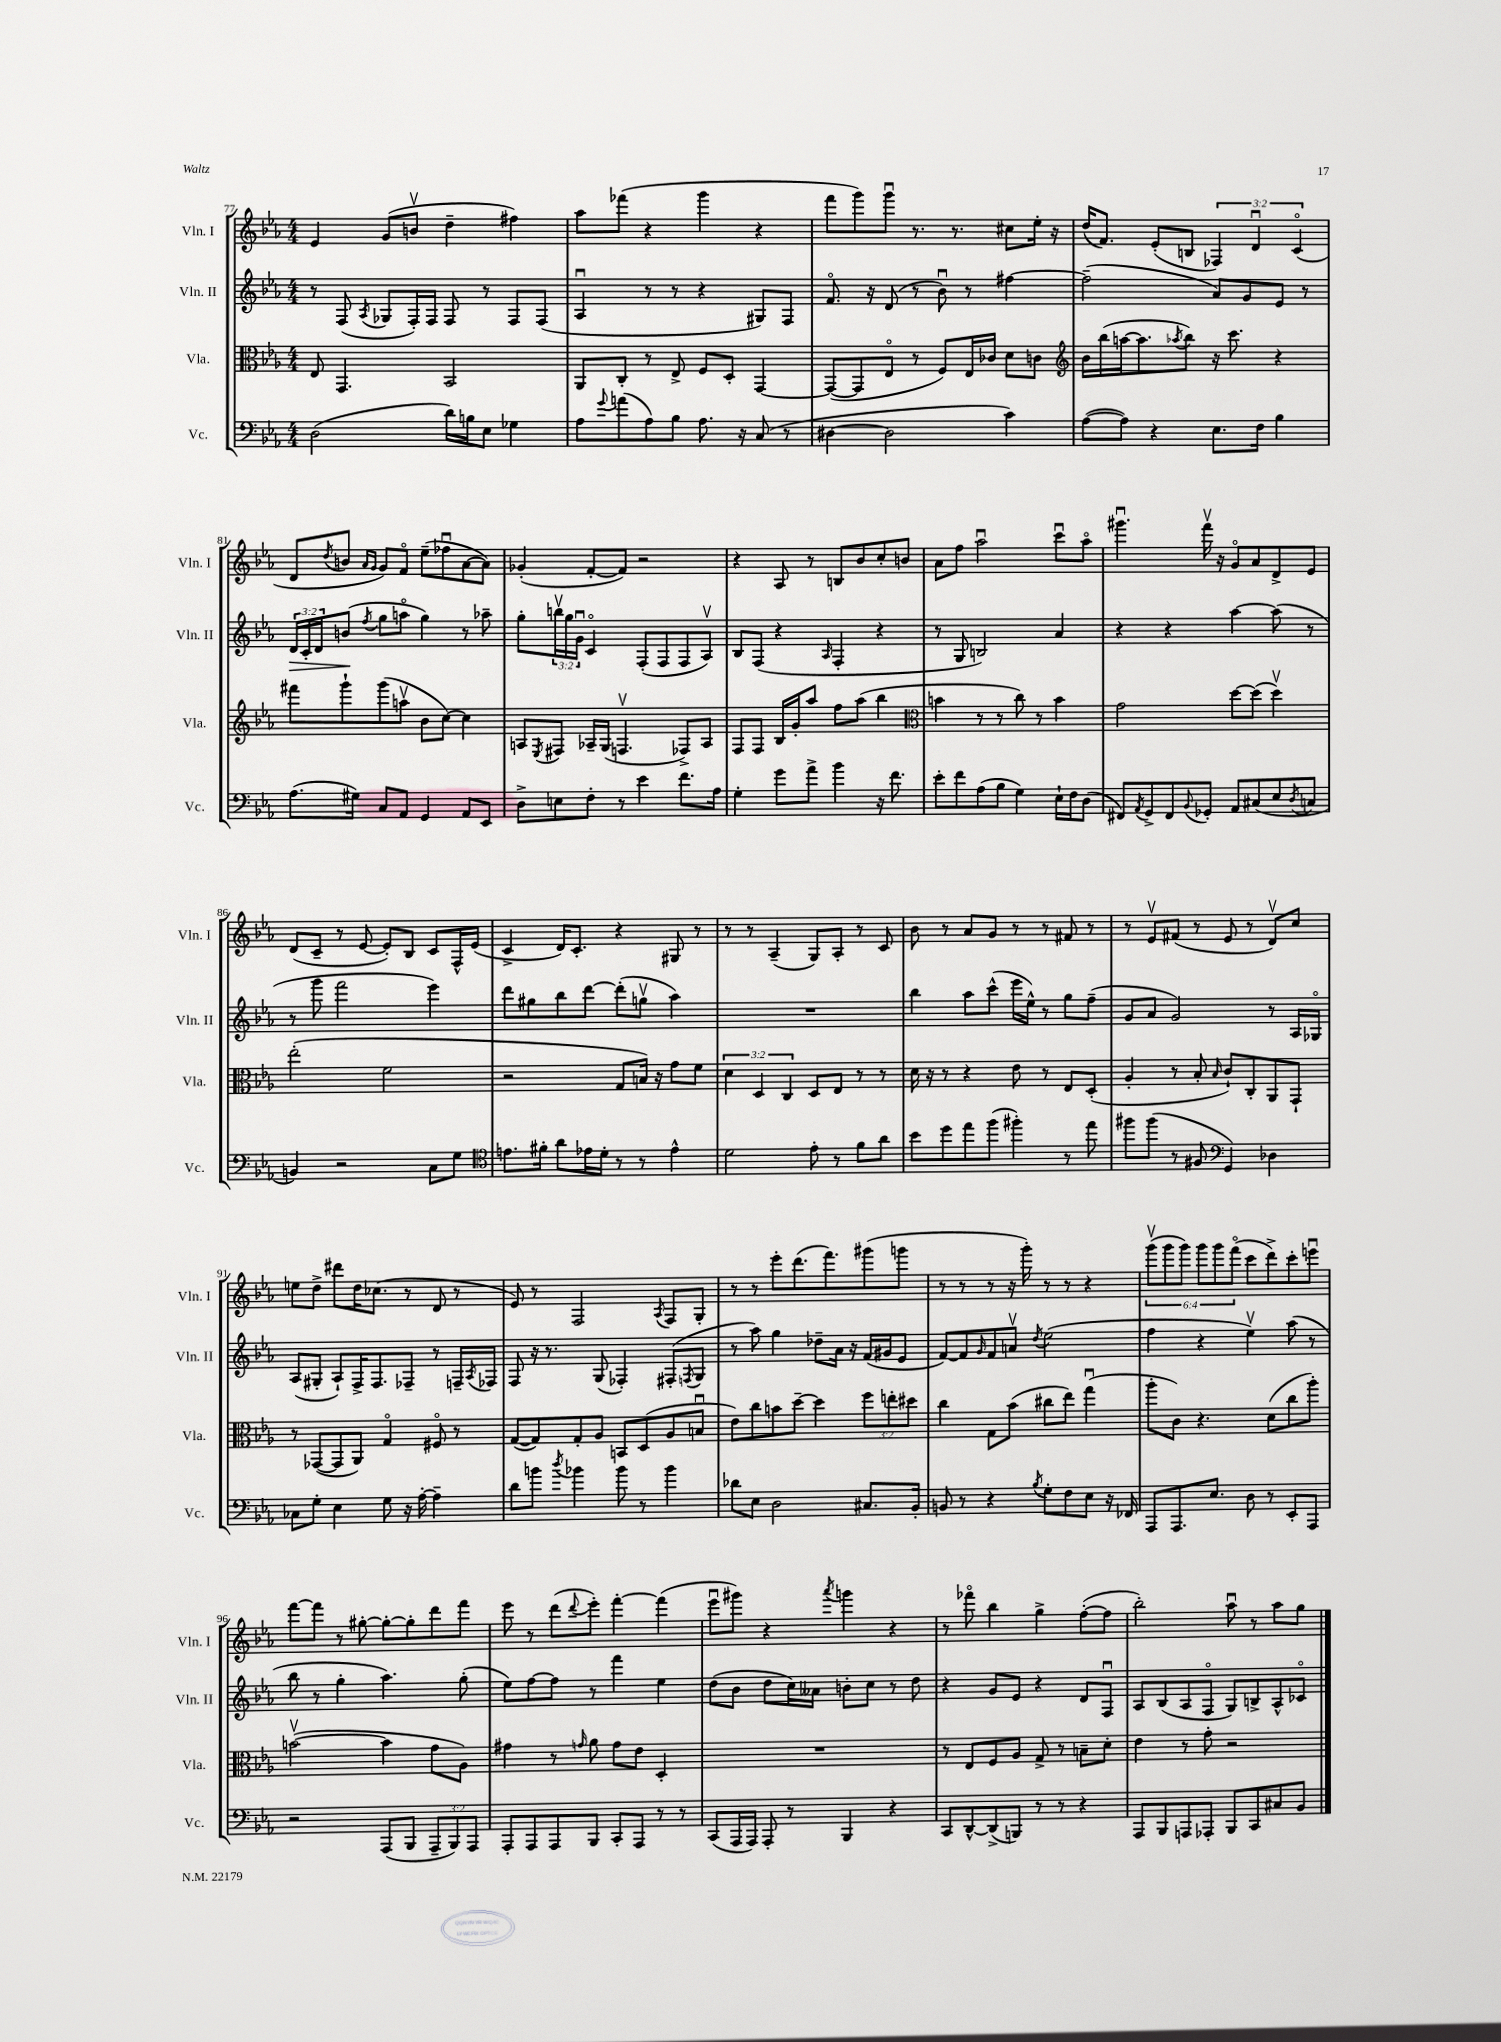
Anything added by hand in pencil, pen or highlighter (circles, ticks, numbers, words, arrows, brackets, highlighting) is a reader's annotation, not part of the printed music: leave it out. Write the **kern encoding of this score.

**kern	**kern	**kern	**kern
*staff4	*staff3	*staff2	*staff1
*clefF4	*clefC3	*clefG2	*clefG2
*k[b-e-a-]	*k[b-e-a-]	*k[b-e-a-]	*k[b-e-a-]
*M4/4	*M4/4	*M4/4	*M4/4
(2D	8E-	8r	4e-
.	4.GG	(8F	.
.	.	8qA-	.
.	.	8G-	(8g
.	.	16F')	8bv
.	.	16F	.
16d)	2BB-	8F	4dd~
16B	.	.	.
8E-	.	8r	.
4G-	.	8F	4ff#)
.	.	(8F	.
=	=	=	=
8A-	8AA-	4A-u	8aa-
8qqg	.	.	.
(8a	8C'	.	(8fff-
8A-)	8r	8r	4r
8B-	8E-^	8r	.
8.A-	8F	4r	4ggg
.	8D'	.	.
16r	.	.	.
(8C	[4GG	8G#)	4r
8r	.	8F	.
=	=	=	=
[4D#	(8GG_	8.fo	8fff
.	8GG]	.	8ggg)
.	.	16r	.
2D#]	8E-o	(8d	8gggu
.	8r	8r	8.r
.	8F)	8b-u)	.
.	.	.	8.r
.	16E-	8r	.
.	16c-	.	.
4c)	8d	[4ff#	8cc#
.	8c	.	16ee-'
.	.	.	16r
=	=	=	=
*	*clefG2	*	*
([8A-	16b-	(2ff#~]	(16dd
.	(16bb-	.	8.f)
8A-])	[16aa	.	.
.	8.aa]	.	.
4r	.	.	(8e-'
.	8qaa-	.	.
.	8bb-)	.	8B
8.E-	16r	8a-)	6F-)
.	8.ccc	.	.
.	.	8g	.
.	.	.	6du
16F	.	.	.
4B-	4r	8e-	.
.	.	.	(6co
.	.	8r	.
=	=	=	=
(8.A-	8fff#	24d	8d
.	.	24c'	.
.	.	24d	.
.	.	.	8qdd
.	8ggg`	(8b	8b
16G#)	.	.	.
.	.	.	16qqa-
.	.	8qff	16qqg
8C	(8ggg	8gg	8g)
8AA-	8aav	8aao	8fo
4GG	8b-	4gg)	(8ee-~
.	[8cc)	.	8ff-u
8AA-	4cc]	8r	[8a-
8EE-	.	8aa-~	8a-])
=	=	=	=
8D^	8A	8gg'	(4g-'
.	8qE-	.	.
8E	8F#	24bbv	.
.	.	24gg	.
.	.	24gu	.
8F'	16A-~	4co	[8f'
.	(16G	.	.
8r	4.Fv	.	8f])
4e-	.	(8F'	2r
.	.	8F	.
8.f	8F-^)	8F	.
.	8A-	8A-v)	.
16A-	.	.	.
=	=	=	=
4G'	8F	8B-	4r
.	8F	(8F	.
8g	16B-	4r	8A-
.	16g'	.	.
8a-^	8aa-	.	8r
.	.	16qqA-	.
4b-	8ff	4F'	8B
.	(8aa-	.	8b-
16r	4bb-	4r	8cc'
8.f	.	.	.
.	.	.	8b
=	=	=	=
*	*clefC3	*	*
8e-'	4b	8r	8a-
8f	.	8G	8ff
(8A-	8r	2B)	2aa-u
8B-	8r	.	.
4G)	8cc)	.	.
.	8r	.	.
16E-`	4b	4a-	8cccu
16F	.	.	.
(8D	.	.	8aa-o
=	=	=	=
8FF#)	2g	4r	4.ggg#u
8qAA-	.	.	.
8GG^	.	.	.
8FF#	.	4r	.
8qqBB-	.	.	.
8GG-'	.	.	16fffv
.	.	.	16r
8AA-	[8dd	[4aa-	8go
(8C#	(8dd]	.	8a-
8E-	4ddv)	(8aa-]	8d^
8qD	.	.	.
8C	.	8r	8e-
=	=	=	=
4BB)	(2ee-'	8r	(8d
.	.	8ggg	8c~
2r	.	2fff	8r
.	.	.	[8e-
.	2f	.	8e-'])
.	.	.	8B-
8C	.	4eee-)	8c
8G	.	.	16F^^
.	.	.	(16e-
=	=	=	=
*clefC4	*	*	*
8.e	2r	8ddd	4c^
.	.	8gg#	.
16f#'	.	.	.
8a-	.	8bb-	16d)
.	.	.	8.c'
16e-	.	[8ddd	.
16d'	.	.	.
8r	8G	(8ddd']	4r
8r	16B)	8ggv	.
.	16r	.	.
4e-^^	8g	4aa-)	8G#
.	8f	.	8r
=	=	=	=
2d	6d	1r	8r
.	.	.	8r
.	6D	.	.
.	.	.	(4A-~
.	6C	.	.
8e-'	8D	.	8G)
8r	8E-	.	8A-'
8f	8r	.	8r
8a-	8r	.	8c
=	=	=	=
8b-	16d	4bb-	8b-
.	16r	.	.
8dd	8r	.	8r
8ee-	4r	8aa-	8a-
(8ff	.	(8ccc^^	8g
4ff#')	8e-	16eee-	8r
.	.	16ee-^^)	.
.	8r	8r	8r
8r	8E-	8gg	8f#
8ee-	(8D'	(8ff~	8r
=	=	=	=
8ff#	4A-'	8g	8r
(8ff#	.	8a-	8e-v
8r	8r	2g)	(8f#
8F#	8B-'	.	8r
*clefF4	*	*	*
.	16qqB-	.	.
4GG)	8c`)	.	8e-
.	8C'	.	8r
4D-	8AA-	8r	8dv)
.	8GG`	16A-	8cc
.	.	16G-o	.
=	=	=	=
8C-	8r	(8A-	8ee
8G'	([8GG-	8G#'	8dd^
4E-	8GG-]	8A-`)	8ddd#
.	8AA-)	16F^	16dd
.	.	8.F	(8.cc-
8G	4Go	.	.
16r	.	8F-~	8r
[16A-'	.	.	.
4A-~]	8F#o	8r	8d
.	8r	16F~	8r
.	.	8qA-	.
.	.	16F-	.
=	=	=	=
8d	([8G	8F	8e-)
8b	8G])	16r	8r
.	.	8.r	.
8qdd	.	.	.
4b-	8G'	.	2F
.	8A-	(8G	.
8b-	8BB	4F-')	.
8r	(8D	.	.
.	.	.	8qA-
4b-	8A-	(8F#'	8F
.	.	8qF	.
.	8Bu	8G	8G'
=	=	=	=
8d-	8e-)	8r	8r
8E-	8cc	8aa-)	8r
2D	8b	4gg	8eee-'
.	[8dd~	.	(8.ddd
.	4dd]	8dd-~	.
.	.	.	8.fff)
.	.	16a-	.
.	.	16r	.
8.C#	12ff	(16f	(8ggg#
.	.	16g#	.
.	12ee'	.	.
.	.	8e-	8ggg
.	12dd#	.	.
16BB-'	.	.	.
=	=	=	=
8BB	4cc	[8f)	8r
8r	.	8f]	8r
.	.	16qqg	.
4r	8G	8f	8r
.	(8b-	8av	16r
.	.	.	16ggg')
8qB-	.	8qdd	.
8G'	8cc#	(2ee-	8r
8F	8ee-)	.	8r
8E-	(4ggu	.	4r
16r	.	.	.
16FF-	.	.	.
=	=	=	=
8AAA-	8aa-'	4ff	(12gggv
.	.	.	12ggg
8.AAA-	8c)	.	.
.	.	.	12ggg)
.	4.r	4r	12ggg
8.E-	.	.	.
.	.	.	12ggg
.	.	.	(12fffo
8D	.	4ee-v)	8ccc
8r	(8d	.	8ddd^)
8EE-'	8cc	(8aa-	8ccc'
8AAA-	8aa-')	8r	8eeeu
=	=	=	=
2r	([2bv	8bb-	[8fff
.	.	8r	8fff]
.	.	4gg'	8r
.	.	.	[8gg#'
(8AAA-	4b]	4.aa-)	8gg#'_
8BBB-	.	.	8gg#']
12AAA-~	8g	.	8ddd
12BBB-)	.	.	.
.	8A-)	(8gg'	8fff
12AAA-	.	.	.
=	=	=	=
8AAA-'	4g#	8ee-)	8eee-
8AAA-	.	[8ff	8r
8AAA-	8r	8ff]	(8ddd
.	16qqg	.	8qqddd
8BBB-	8a-	8r	8eee-')
8CC'	8g	4fff	[4fff'
8AAA-	8e-	.	.
8r	4D'	4ee-	(4fff]
8r	.	.	.
=	=	=	=
(8CC	1r	(8dd	8eee-u
16AAA-	.	8b-	8ggg#)
16AAA-)	.	.	.
8AAA-'	.	8dd	4r
8r	.	16cc)	.
.	.	16a--	.
.	.	.	8qaaa-
4BBB-	.	8b'	4ggg
.	.	8cc	.
4r	.	8r	4r
.	.	8dd	.
=	=	=	=
8CC	8r	4r	8r
[8DD^^	8E-	.	8fff-o
(8DD^]	8F	8g	4bb-
8BBB)	8A-	8e-	.
8r	8G^	4r	4gg^
8r	8r	.	.
4r	8B~	8d	([8ff'
.	8d'	8Fu	8ff]
=	=	=	=
8AAA-	4e-	8A-	2bb-')
8BBB-	.	(8B-	.
8AAA	8r	8A-	.
8AAA-'	8g'	8Fo	.
8BBB-	2r	8G)	8aa-u
8CC	.	8B^	8r
8C#	.	8A-^^	8aa-
8BB-	.	8c-o	8gg
==	==	==	==
*-	*-	*-	*-
